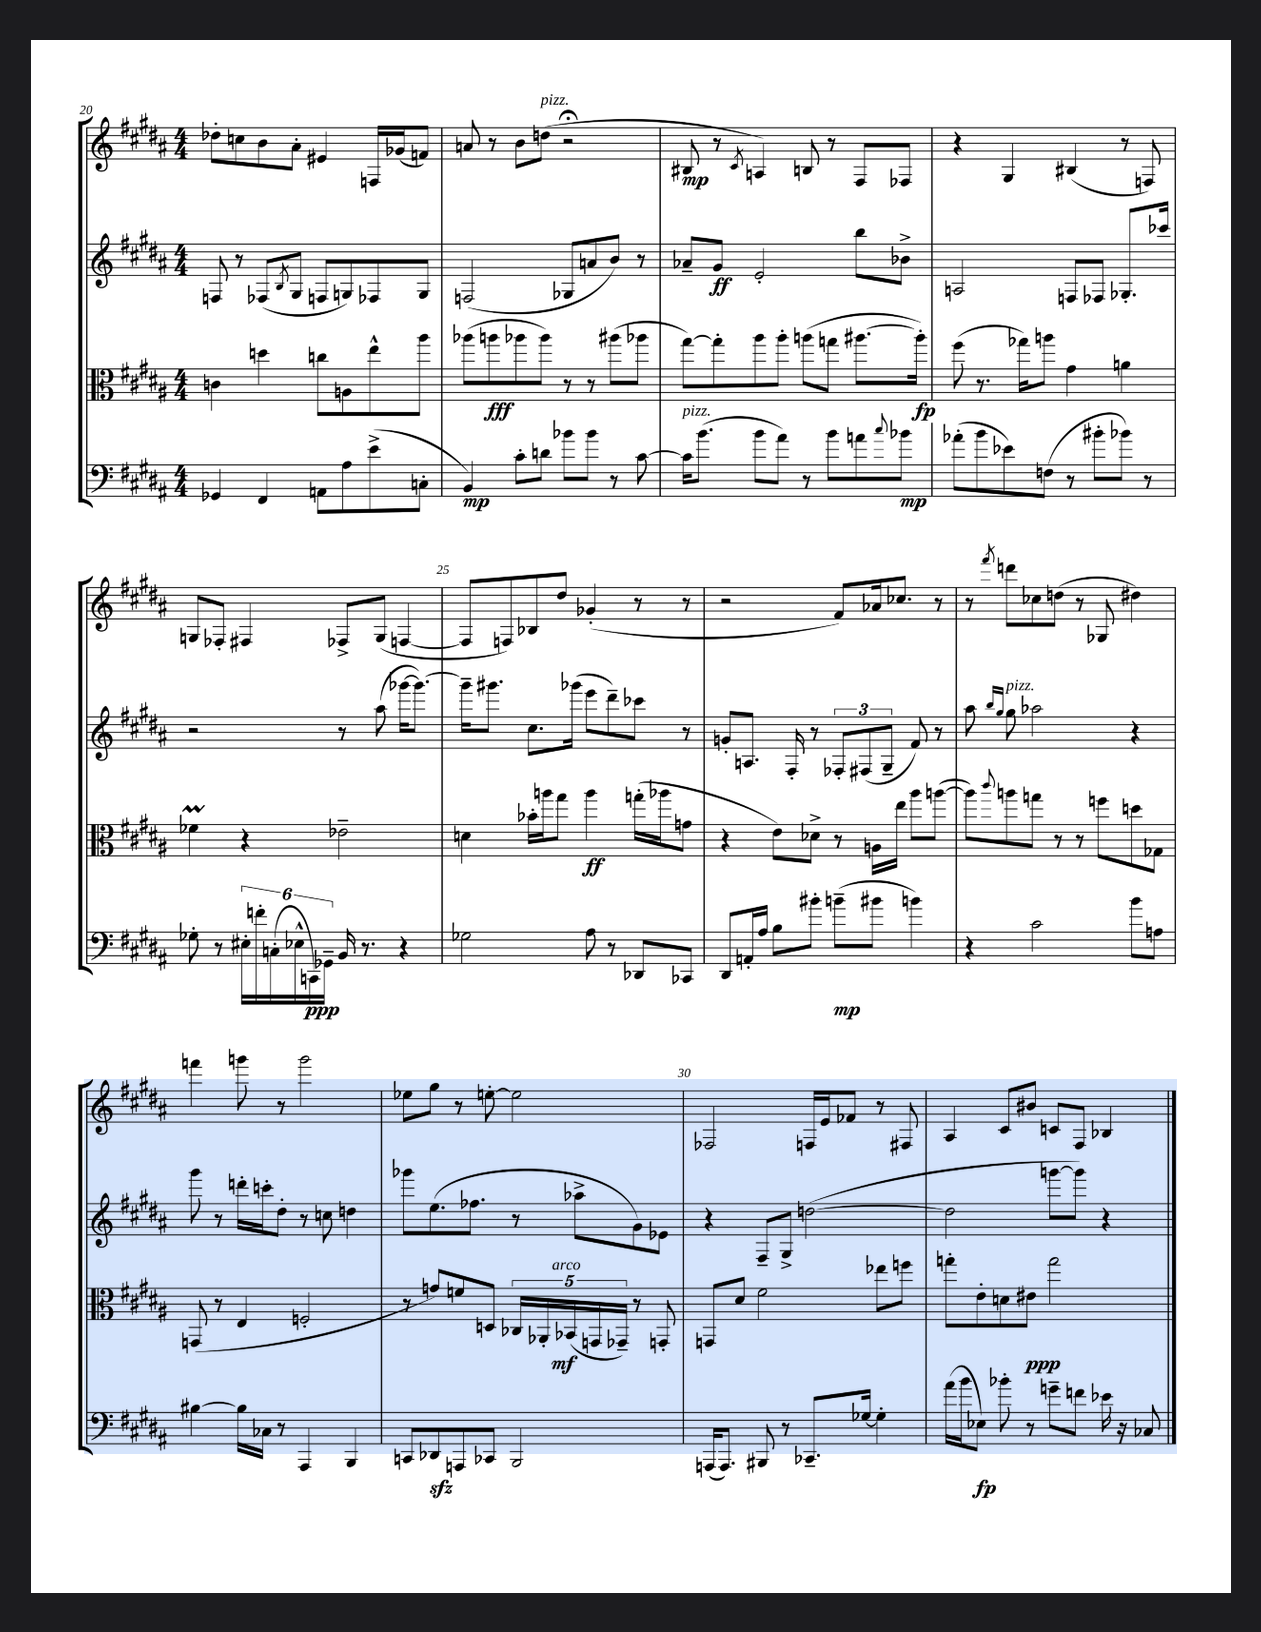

**kern	**kern	**kern	**kern
*staff4	*staff3	*staff2	*staff1
*clefF4	*clefC3	*clefG2	*clefG2
*k[f#c#g#d#a#]	*k[f#c#g#d#a#]	*k[f#c#g#d#a#]	*k[f#c#g#d#a#]
*M4/4	*M4/4	*M4/4	*M4/4
4GG-	4c	8F	8dd-'
.	.	8r	8cc
4FF#	4dd	(8F-	8b
.	.	8qB	.
.	.	8G#	8a#'
8AA	8cc	8F	4e#
8A#	8A	8G)	.
(8e^	8ee^^	8F-	16F
.	.	.	(16g-
8C'	8aa#	8G	8f)
=	=	=	=
4BB)	(8aa-	(2F	8a
.	8aa	.	8r
8c#'	8aa-	.	8b
8d	8aa-)	.	(8dd
8b-	8r	8G-	2r;
8b-	8r	8a	.
8r	(8aa#	8b)	.
[8c#	8aa-	8r	.
=	=	=	=
16c#]	[8gg#)	8a-~	8B#
(8.b	.	.	.
.	8gg#']	8g#	8r
.	.	.	8qc#
8b	8aa#	2e'	4A)
8a#)	8aa#'	.	.
8r	(8aa	.	8B
8b	8gg	.	8r
8a	[8.aa#	8bb	8F#
8qqcc#	.	.	.
8b-	.	8b-^	8F-
.	16aa#'])	.	.
=	=	=	=
(8a-'	(8ff#	2A	4r
8b	8.r	.	.
8e-)	.	.	4G#
.	16gg-)	.	.
(8F	8aa	.	.
8r	4g#	8F	(4B#
8b#'	.	8F-	.
8b-)	4a	8.G-'	8r
8r	.	.	8F)
.	.	16ccc-	.
=	=	=	=
8G-'	4f-	2r	8G
8r	.	.	8F-'
24E#'	4r	.	4F#
24f'	.	.	.
(24C'	.	.	.
24E-^^	.	.	.
24CC)	.	.	.
24GG-~	.	.	.
16BB	2e-~	8r	8F-^
8.r	.	.	.
.	.	(8aa#	(8G
4r	.	[16ggg-	[4F
.	.	8.ggg-_)	.
=	=	=	=
2G-	4d	16ggg-~]	8F]
.	.	8.ggg#	.
.	.	.	8F)
.	16b-'	8.cc#	8B-
.	16aa	.	.
.	8gg#	.	8dd#
.	.	(16ggg-	.
8A#	4aa	8eee	(4g-'
8r	.	8ddd#~)	.
8DD-	(16gg'	8ccc-	8r
.	16aa-	.	.
8CC-	8g	8r	8r
=	=	=	=
8DD#	4r	8g'	2r
16AA'	.	8.A	.
16A#	.	.	.
8B	8e)	.	.
.	.	16F#'	.
8b#'	8d-^	8r	.
(8b~	8r	12F-'	8f#)
.	.	(12F#	.
8b#	16A	.	16a-
.	.	12G#~	.
.	16ee	.	8.cc-
4b)	8aa#	8f#)	.
.	([8aa	8r	8r
=	=	=	=
4r	8aa])	8aa#	8r
.	.	16qqbb	.
.	8qqccc#	16qqgg#	8qfff#
.	8aa	8gg#	8ddd
2c#	8gg	2aa-	8cc-
.	8r	.	(8dd
.	8r	.	8r
.	8ff	.	8G-
8b	8dd	4r	4dd#)
8A	8G-	.	.
=	=	=	=
[4B#	(8GG	8ggg#	4fff
.	8r	8r	.
16B#]	4E	16ddd'	8ggg
16C-	.	16ccc'	.
8r	.	8dd#'	8r
4AAA#	2F'	8r	2ggg
.	.	8cc	.
4BBB	.	4dd	.
=	=	=	=
8CC	8r	8ggg-	8ee-
8DD-	8g)	(8.ee	8gg#
8AAA	8f	.	8r
.	.	8.ff-	.
8CC-	8D	.	[8ee'
2BBB	20C-	8r	2ee]
.	20AA-'	.	.
.	(20BB-	.	.
.	.	8aa-^	.
.	20GG	.	.
.	20GG-~)	.	.
.	8r	8g#)	.
.	8GG'	8e-	.
=	=	=	=
(16AAA	8GG	4r	2F-
8.AAA)	.	.	.
.	8d#	.	.
8BBB#	2f#	8F#~	.
8r	.	8G#^	.
8.CC-~	.	([2dd	16F
.	.	.	16e
.	.	.	8f-
[16G-	.	.	.
4G-']	8ee-	.	8r
.	8ff	.	8F#
=	=	=	=
(16a#	8gg'	2dd]	4A#
16b	.	.	.
8E-)	8e'	.	.
8b-'	8d	.	8c#
8r	8e#	.	8b#
8g~	2gg	[8ggg	8c
8f	.	8ggg])	8F#
16e-	.	4r	4B-
16r	.	.	.
8C-	.	.	.
==	==	==	==
*-	*-	*-	*-
